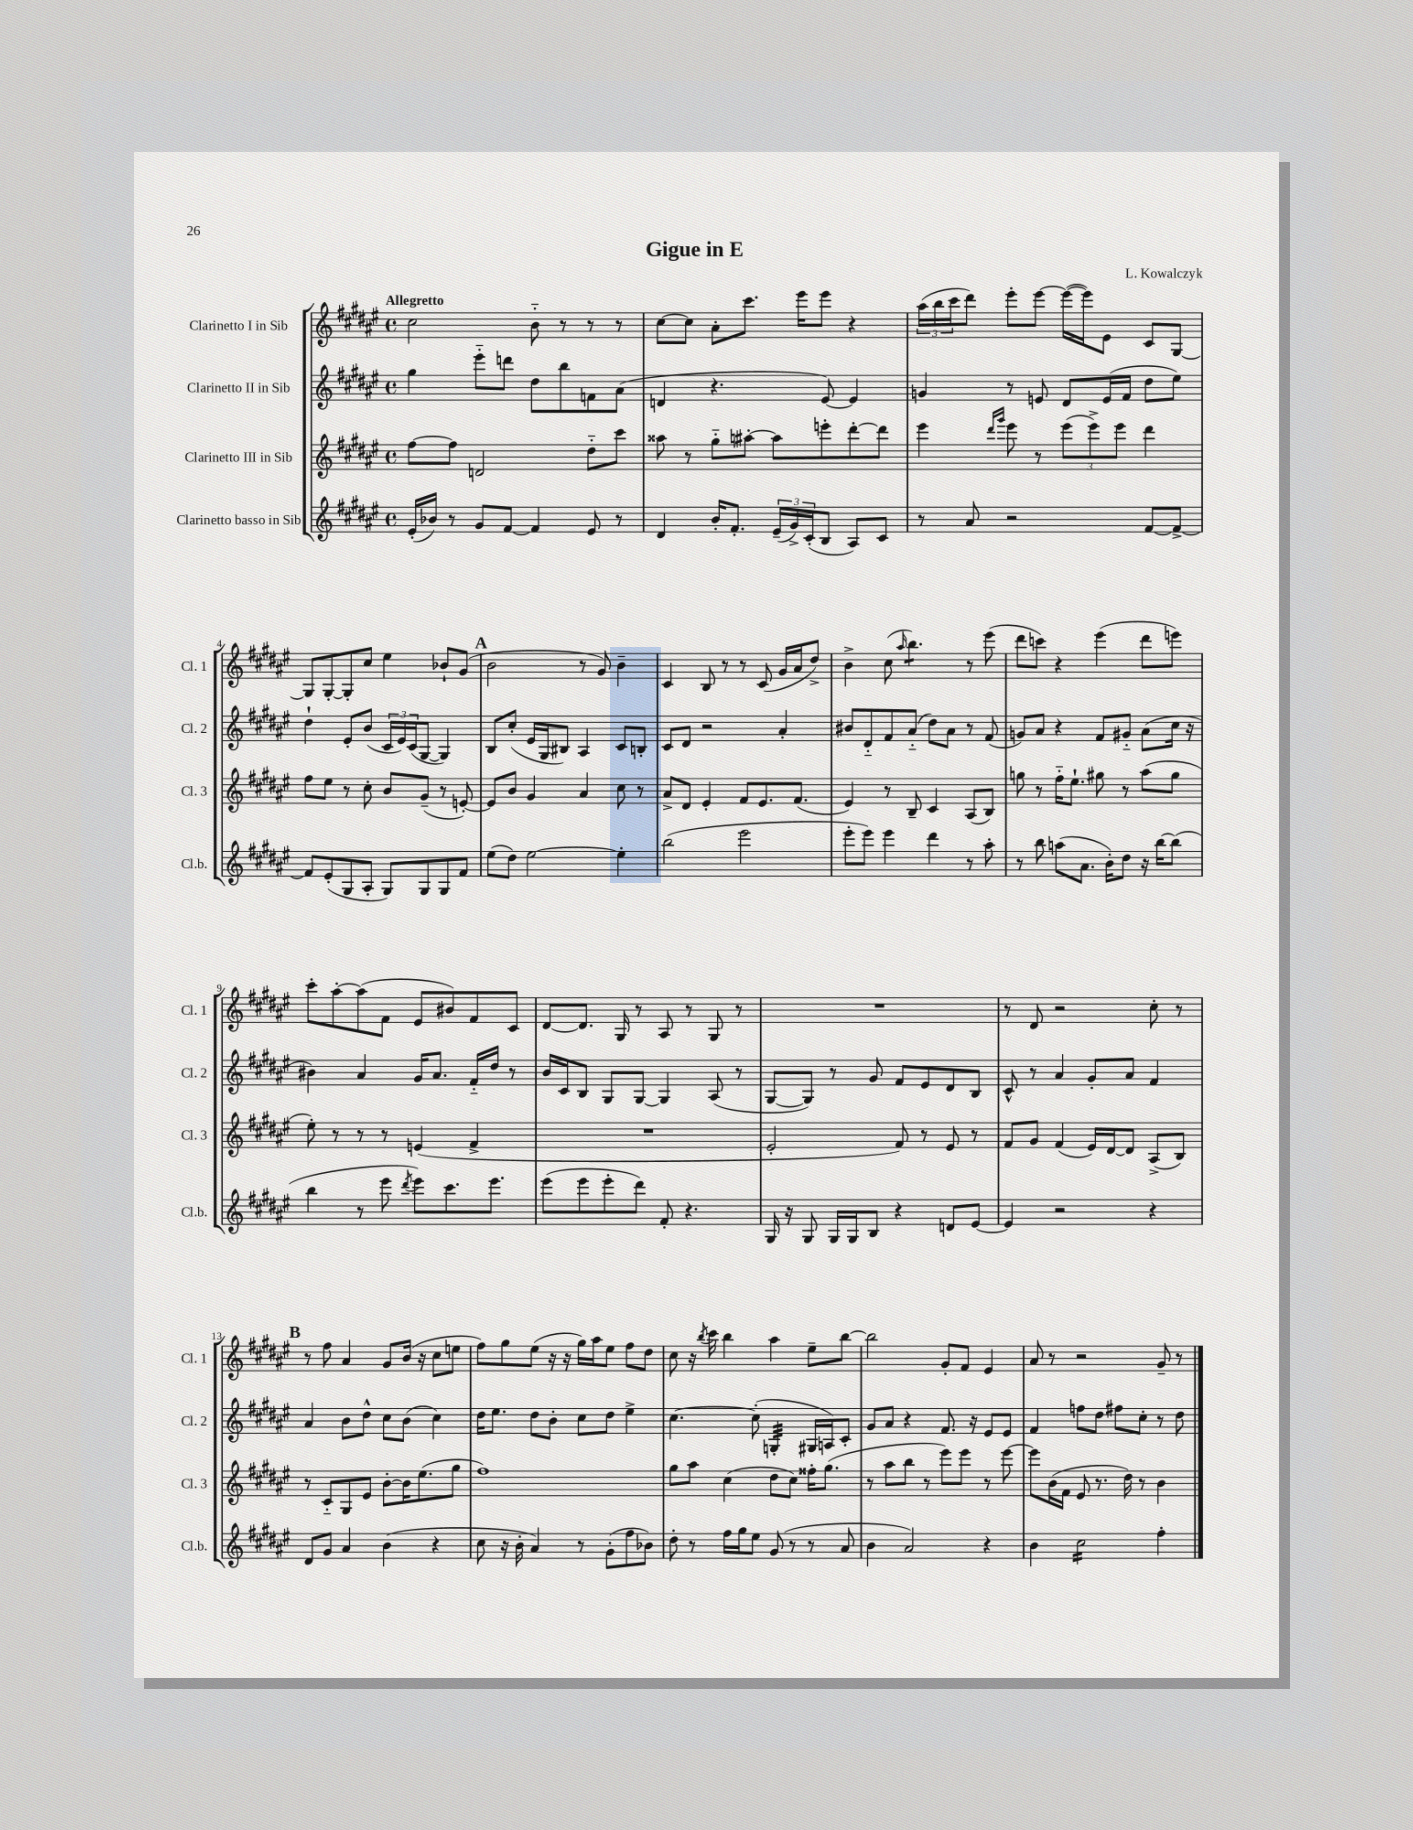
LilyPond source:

\header { title = "Gigue in E" composer = "L. Kowalczyk" }
<<
\new StaffGroup <<
\new Staff = "s0" \with { instrumentName = "Clarinetto I in Sib" shortInstrumentName = "Cl. 1" } {
    \clef treble \key fis \major \defaultTimeSignature \time 4/4 \tempo "Allegretto"
    cis''2 b'8-_ r8 r8 r8 |
    cis''8~ cis''8 ais'8-. cis'''8. eis'''16 eis'''8 r4 |
    \tuplet 3/2 { ais''16( b''16 cis'''16 } dis'''8) eis'''8-. eis'''8~ eis'''16~( eis'''16) eis'8 cis'8 gis8~ |
    gis8 gis8~-. gis8-. cis''8 eis''4 bes'8-! gis'8( |
    \mark \markup { \bold "A" } b'2 r8 gis'8) b'4-- |
    cis'4 b8 r8 r8 cis'8( gis'16 ais'16 dis''8->) |
    b'4-> cis''8( \grace { ais''16 } b''4.:8) r8 eis'''8( |
    dis'''8 c'''8) r4 eis'''4( dis'''8 e'''8) |
    cis'''8-. ais''8~-. ais''8( fis'8 eis'8 bis'8) fis'8 cis'8 |
    dis'8~ dis'8. gis16 r8 ais8 r8 gis8 r8 |
    R1 |
    r8 dis'8 r2 cis''8-. r8 |
    \mark \markup { \bold "B" } r8 fis''8 ais'4 gis'8 b'16( r16 cis''8 e''8 |
    fis''8) gis''8 eis''8( r16 r16 gis''16) ais''16 eis''8 fis''8 dis''8 |
    cis''8 r16 \acciaccatura { b''8 } cis'''16 b''4 ais''4 eis''8-- b''8~ |
    b''2 gis'8-. fis'8 eis'4 |
    ais'8 r8 r2 gis'8-- r8 \bar "|." |
}
\new Staff = "s1" \with { instrumentName = "Clarinetto II in Sib" shortInstrumentName = "Cl. 2" } {
    \clef treble \key fis \major \defaultTimeSignature \time 4/4
    gis''4 eis'''8-_ d'''8 dis''8 b''8 f'8 ais'8( |
    d'4 r4. eis'8~) eis'4 |
    g'4 r8 e'8 dis'8 e'16( fis'16 dis''8 eis''8) |
    dis''4-! eis'8-. b'8( \tuplet 3/2 { cis'16 eis'16) cis'16( } gis8~ gis4) |
    \mark \markup { \bold "A" } b8 cis''8-.( eis'16 gis16 bis8) ais4 cis'8 b8-. |
    cis'8 dis'8 r2 ais'4-. |
    bis'8 dis'8-_ fis'8 ais'8-_( dis''8) ais'8 r8 fis'8( |
    g'8) ais'8 r4 fis'8 gis'8-_ ais'8( cis''16 r16 |
    bis'4) ais'4 gis'16 ais'8. fis'16-_ dis''16 r8 |
    b'16 cis'16 b8 gis8 gis8~ gis4 ais8( r8 |
    gis8~ gis8) r8 gis'8 fis'8 eis'8 dis'8 b8 |
    cis'8-^ r8 ais'4 gis'8-. ais'8 fis'4 |
    \mark \markup { \bold "B" } ais'4 b'8 dis''8-^ cis''8 b'8( cis''4) |
    dis''16 eis''8. dis''8 b'8-. cis''8 dis''8 eis''4-> |
    cis''4.~ cis''8-.( g4:32-. gis16 a16) cis'8-. |
    gis'8 ais'8 r4 fis'8. r16 eis'8 eis'8 |
    fis'4 f''8 dis''8 fis''8 cis''8-. r8 dis''8 \bar "|." |
}
\new Staff = "s2" \with { instrumentName = "Clarinetto III in Sib" shortInstrumentName = "Cl. 3" } {
    \clef treble \key fis \major \defaultTimeSignature \time 4/4
    fis''8~ fis''8 d'2 dis''8-_ cis'''8 |
    aisis''8 r8 gis''8-_ ais''8~-. ais''8 e'''8-. dis'''8~-. dis'''8 |
    eis'''4 \grace { dis'''16 gis'''16 } eis'''8 r8 \tuplet 3/2 { eis'''8( eis'''8->) eis'''8 } dis'''4 |
    fis''8 eis''8 r8 cis''8-. b'8 gis'8--( r8 e'8~-.) |
    \mark \markup { \bold "A" } e'8 b'8 gis'4 ais'4 cis''8 r8 |
    ais'8-> dis'8 eis'4-. fis'8 eis'8. fis'8.( |
    eis'4) r8 b8-- cis'4 ais8( b8) |
    g''8 r8 fis''16-_ eis''8.-! gis''8 r8 ais''8( gis''8 |
    eis''8-.) r8 r8 r8 e'4( fis'4-> |
    R1 |
    eis'2-. fis'8) r8 eis'8 r8 |
    fis'8 gis'8 fis'4( eis'16) dis'16~ dis'8 ais8->( b8) |
    \mark \markup { \bold "B" } r8 cis'8-_ gis8 eis'8 b'8~-. b'16 eis''8.( gis''8 |
    fis''1) |
    gis''8 ais''8 cis''4( dis''8 cis''8) fisis''16-. gis''8.( |
    r8 ais''8 b''8 r8 eis'''8) eis'''8 r8 eis'''8~ |
    eis'''8 b'16( fis'16 eis'8 r8. dis''16) r8 b'4 \bar "|." |
}
\new Staff = "s3" \with { instrumentName = "Clarinetto basso in Sib" shortInstrumentName = "Cl.b." } {
    \clef treble \key fis \major \defaultTimeSignature \time 4/4
    eis'16-.( bes'16) r8 gis'8 fis'8~ fis'4 eis'8 r8 |
    dis'4 b'16-. fis'8.-. \tuplet 3/2 { eis'16--( gis'16->) cis'16-.( } b8 ais8) cis'8 |
    r8 ais'8 r2 fis'8~ fis'8~-> |
    fis'8 eis'8-.( gis8 ais8-. gis8) gis8 gis8 fis'8 |
    \mark \markup { \bold "A" } eis''8( dis''8) eis''2~ eis''4-. |
    b''2( eis'''2 |
    eis'''8-. eis'''8) eis'''4 dis'''4 r8 ais''8-. |
    r8 b''8 a''8( ais'8. b'16-.) dis''8 r16 b''16~ b''8( |
    b''4 r8 eis'''8 \acciaccatura { dis'''8 } eis'''8) cis'''8. eis'''8. |
    eis'''8( eis'''8 eis'''8-. dis'''8) fis'8-. r4. |
    gis16 r16 gis8 gis16 gis16 b8 r4 d'8 eis'8~ |
    eis'4 r2 r4 |
    \mark \markup { \bold "B" } dis'8 gis'8 ais'4 b'4( r4 |
    cis''8 r16 b'16-. ais'4) r8 gis'8-.( fis''8 bes'8) |
    dis''8-. r8 fis''16 gis''16 eis''8 gis'8( r8 r8 ais'8 |
    b'4 ais'2) r4 |
    b'4 cis''2:16 fis''4-. \bar "|." |
}
>>
>>
